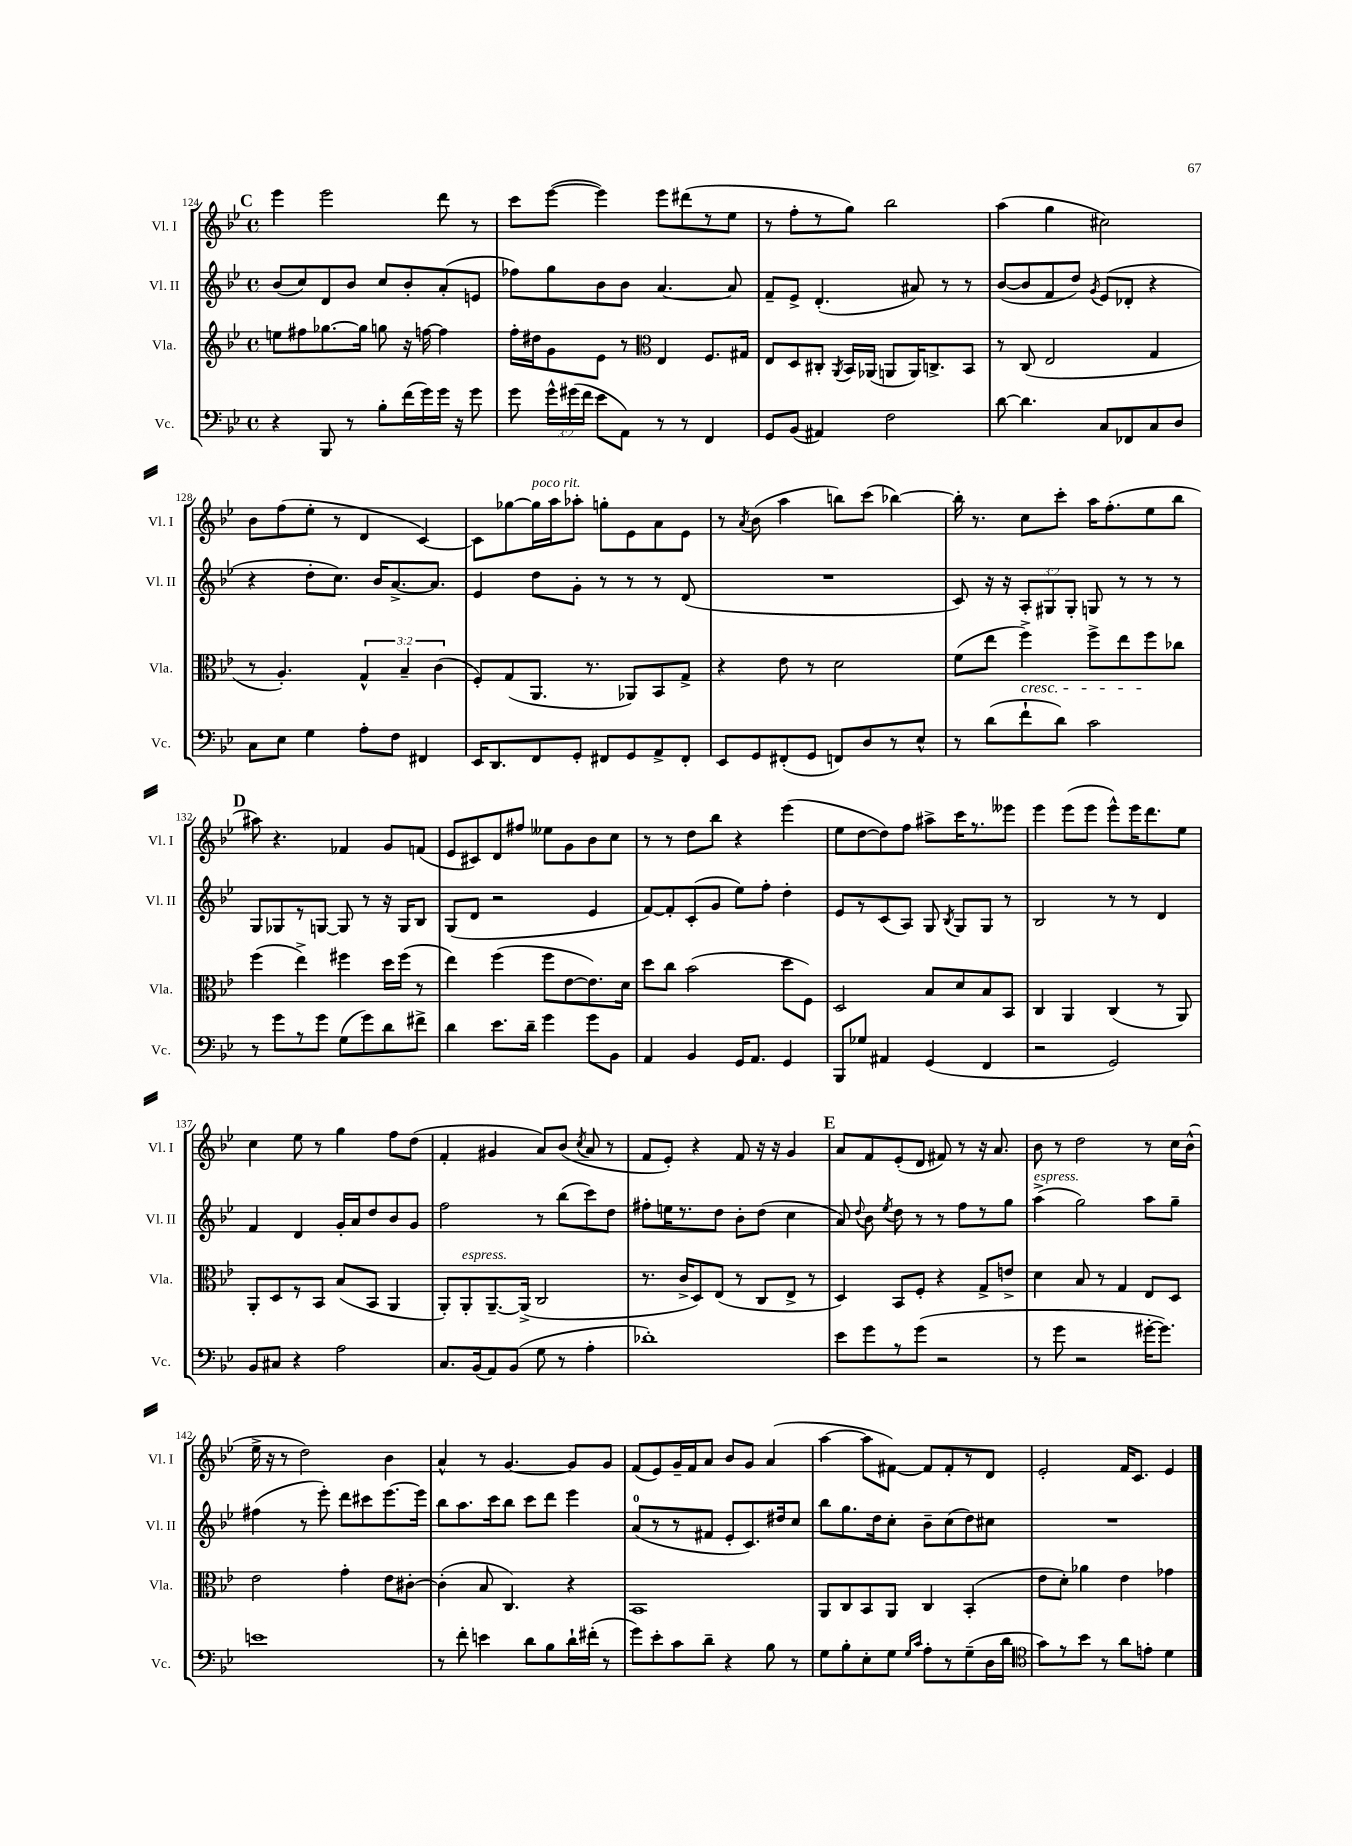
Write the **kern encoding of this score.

**kern	**kern	**kern	**kern
*staff4	*staff3	*staff2	*staff1
*clefF4	*clefG2	*clefG2	*clefG2
*k[b-e-]	*k[b-e-]	*k[b-e-]	*k[b-e-]
*M4/4	*M4/4	*M4/4	*M4/4
*met(c)	*met(c)	*met(c)	*met(c)
4r	8ee	(8b-	4eee-
.	8ff#	8cc)	.
8BBB-	[8.gg-	8d	2eee-
8r	.	8b-	.
.	16gg-]	.	.
8B-'	8gg	8cc	.
(16f	16r	8b-'	.
16g)	[16ff	.	.
16g	4ff]	(8a'	8ddd
16r	.	.	.
8g	.	8e	8r
=	=	=	=
8g	16ff'	8ff-)	8ccc
.	16dd#	.	.
24g^^	8g	8gg	([8eee-
(24g#	.	.	.
24f	.	.	.
8e-	8e-	8b-	4eee-])
8AA)	8r	8b-	.
*	*clefC3	*	*
8r	4E-	[4.a	8eee-
8r	.	.	(8ddd#
4FF	8.F	.	8r
.	.	8a]	8ee-
.	16G#	.	.
=	=	=	=
8GG	8E-	8f~	8r
(8BB-	8D	8e-^	8ff'
4AA#)	8C#'	(4.d'	8r
.	8qAA	.	.
.	16BB-	.	8gg)
.	(16AA-	.	.
2F	8AA	.	2bb-
.	16AA)	8a#)	.
.	8.C^	.	.
.	.	8r	.
.	8BB-	8r	.
=	=	=	=
[8d	8r	([8b-	(4aa
4.d]	(8C	8b-]	.
.	2E-	8f	4gg
.	.	8dd)	.
.	.	8qg	.
8C	.	(8e-	2cc#)
8FF-	.	8d-'	.
8C	4G	4r	.
8D	.	.	.
=	=	=	=
8C	8r	4r	8b-
8E-	4.A')	.	(8ff
4G	.	8dd'	8ee-'
.	.	8.cc)	8r
8A'	6G^^	.	4d
.	.	16b-	.
8F	.	[8.a^	.
.	6B-~	.	.
4FF#	.	.	[4c)
.	.	8.a]	.
.	(6c	.	.
=	=	=	=
16EE-	8F')	4e-	8c]
8.DD	.	.	.
.	(8G	.	[8gg-
8FF	8.AA	8dd	16gg-]
.	.	.	16aa
8GG'	.	8g'	8aa-'
.	8.r	.	.
8FF#	.	8r	8gg'
8GG	8AA-)	8r	8e-
8AA^	8BB-	8r	8a
8FF#'	8G^	(8d	8e-
=	=	=	=
8EE-	4r	1r	8r
.	.	.	8qa
8GG	.	.	(8b-
(8FF#'	8e-	.	4aa
8GG	8r	.	.
8FF)	2d	.	8bb)
8D	.	.	(8ccc
8r	.	.	[4bb-)
8E-^^	.	.	.
=	=	=	=
8r	(8f	8c)	16bb-']
.	.	.	8.r
(8d	8ee-	16r	.
.	.	16r	.
8f`	4ff^)	12A'	8cc
.	.	12G#	.
8d)	.	.	8ccc'
.	.	12G#'	.
2c	8ff^	8G	16aa
.	.	.	(8.ff'
.	8ee-	8r	.
.	8ff	8r	8ee-
.	8cc-	8r	8bb-
=	=	=	=
8r	(4ff	8G	8aa#)
8g	.	8G-	4.r
8r	4ee-^)	8r	.
8g	.	[8G	.
(8G	4ff#	8G]	4f-
8g)	.	8r	.
8d	16dd	16r	8g
.	(16ff#	16G	.
8f#^	8r	8B-	(8f
=	=	=	=
4d	4ee-)	(8G	8e-
.	.	8d	8c#)
8.e-	(4ff	2r	8d
.	.	.	8ff#
16d~	.	.	.
4g	8ff	.	8ee--
.	[8e-	.	8g
8g	8.e-])	4e-	8b-
8BB-	.	.	8cc
.	16d	.	.
=	=	=	=
4AA	8dd	[8f)	8r
.	8cc	8f']	8r
4BB-	(2b-	(8c'	8dd
.	.	8g	8bb-
16GG	.	8ee-)	4r
8.AA	.	.	.
.	.	8ff'	.
4GG	8dd	4dd'	(4eee-
.	8F)	.	.
=	=	=	=
8BBB-	2D	8e-	8ee-
8G-	.	8r	[8dd
4AA#	.	(8c	8dd])
.	.	8A)	8ff
(4GG	8B-	8G	8aa#^
.	.	8qB-	.
.	8d	8G	16ccc
.	.	.	8.r
4FF	8B-	8G	.
.	8BB-	8r	8eee--
=	=	=	=
2r	4C	2B-	4eee-
.	4AA	.	(8eee-
.	.	.	8eee-
2GG)	(4C	8r	8eee-^^)
.	.	8r	16eee-
.	.	.	8.ddd
.	8r	4d	.
.	8AA)	.	8ee-
=	=	=	=
8BB-	8AA'	4f	4cc
8C#	8D	.	.
4r	8r	4d	8ee-
.	8BB-	.	8r
2A	(8B-	16g'	4gg
.	.	16a	.
.	8BB-	8dd	.
.	4AA	8b-	8ff
.	.	8g	(8dd
=	=	=	=
8.C	8AA')	2ff	4f'
.	8AA'	.	.
(16BB-	.	.	.
8AA)	[8.AA~	.	4g#
(8BB-	.	.	.
.	(16AA^]	.	.
8G	2C	8r	8a)
8r	.	(8bb-	(8b-
.	.	.	8qcc
4A'	.	8ccc)	8a
.	.	8dd	8r
=	=	=	=
1d-')	8.r	8ff#'	8f
.	.	16ee	8e-')
.	16c^	8.r	.
.	8D)	.	4r
.	(8E-	8dd	.
.	8r	8b-'	8f
.	8C	(8dd	16r
.	.	.	16r
.	8E-^	4cc	4g
.	8r	.	.
=	=	=	=
8e-	4D)	8a)	8a
.	.	8qqdd	.
8g	.	8b-	8f
.	.	8qee-	.
8r	8BB-	8dd	(8e-'
(8g	8F'	8r	8d
2r	4r	8r	8f#)
.	.	8ff	8r
.	8G^	8r	16r
.	.	.	8.a
.	8e^	8gg	.
=	=	=	=
8r	4d	(4aa^	8b-
8g	.	.	8r
2r	8B-	2gg)	2dd
.	8r	.	.
.	4G	.	.
[16g#'	8E-	8aa	8r
8.g#])	.	.	.
.	8D	8gg~	16cc
.	.	.	(16b-^^
=	=	=	=
1e	2e-	(4ff#	16ee-^
.	.	.	16r
.	.	.	8r
.	.	8r	2dd)
.	.	8eee-')	.
.	4g'	8ddd	.
.	.	8ccc#	.
.	8e-	[8.eee-	4b-
.	[8c#'	.	.
.	.	16eee-]	.
=	=	=	=
8r	(4c#']	8bb-	4a^^
8f'	.	8.aa	.
4e	8B-	.	8r
.	.	16ccc	.
.	4.C)	8bb-	[4.g
8d	.	8ccc	.
8B-	.	8ddd	.
16d`	4r	4eee-	8g]
(16f#'	.	.	.
8r	.	.	8g
=	=	=	=
8g)	1BB-	(8a	(8f
8e-'	.	8r	8e-)
8c	.	8r	16g~
.	.	.	16f
8d~	.	8f#	8a
4r	.	8e-'	8b-
.	.	8.c)	8g
8B-	.	.	(4a
.	.	16dd#	.
8r	.	8cc	.
=	=	=	=
8G	8AA	8bb-	[4aa
8B-'	8C	8.gg	.
8E-'	8BB-	.	8aa]
.	.	16dd	.
8G	8AA	8cc'	[8f#)
16qqG	.	.	.
16qqc	.	.	.
8A'	4C	8b-~	8f#]
8r	.	(8cc	8f#'
(8G~	(4BB-'	8dd)	8r
16D	.	8cc#	8d
16d	.	.	.
=	=	=	=
*clefC4	*	*	*
8g)	8e-	1r	2e-'
8r	8d')	.	.
8b-	4a-	.	.
8r	.	.	.
8a	4e-	.	16f
.	.	.	8.c
8e'	.	.	.
4d	4g-	.	4e-
==	==	==	==
*-	*-	*-	*-
